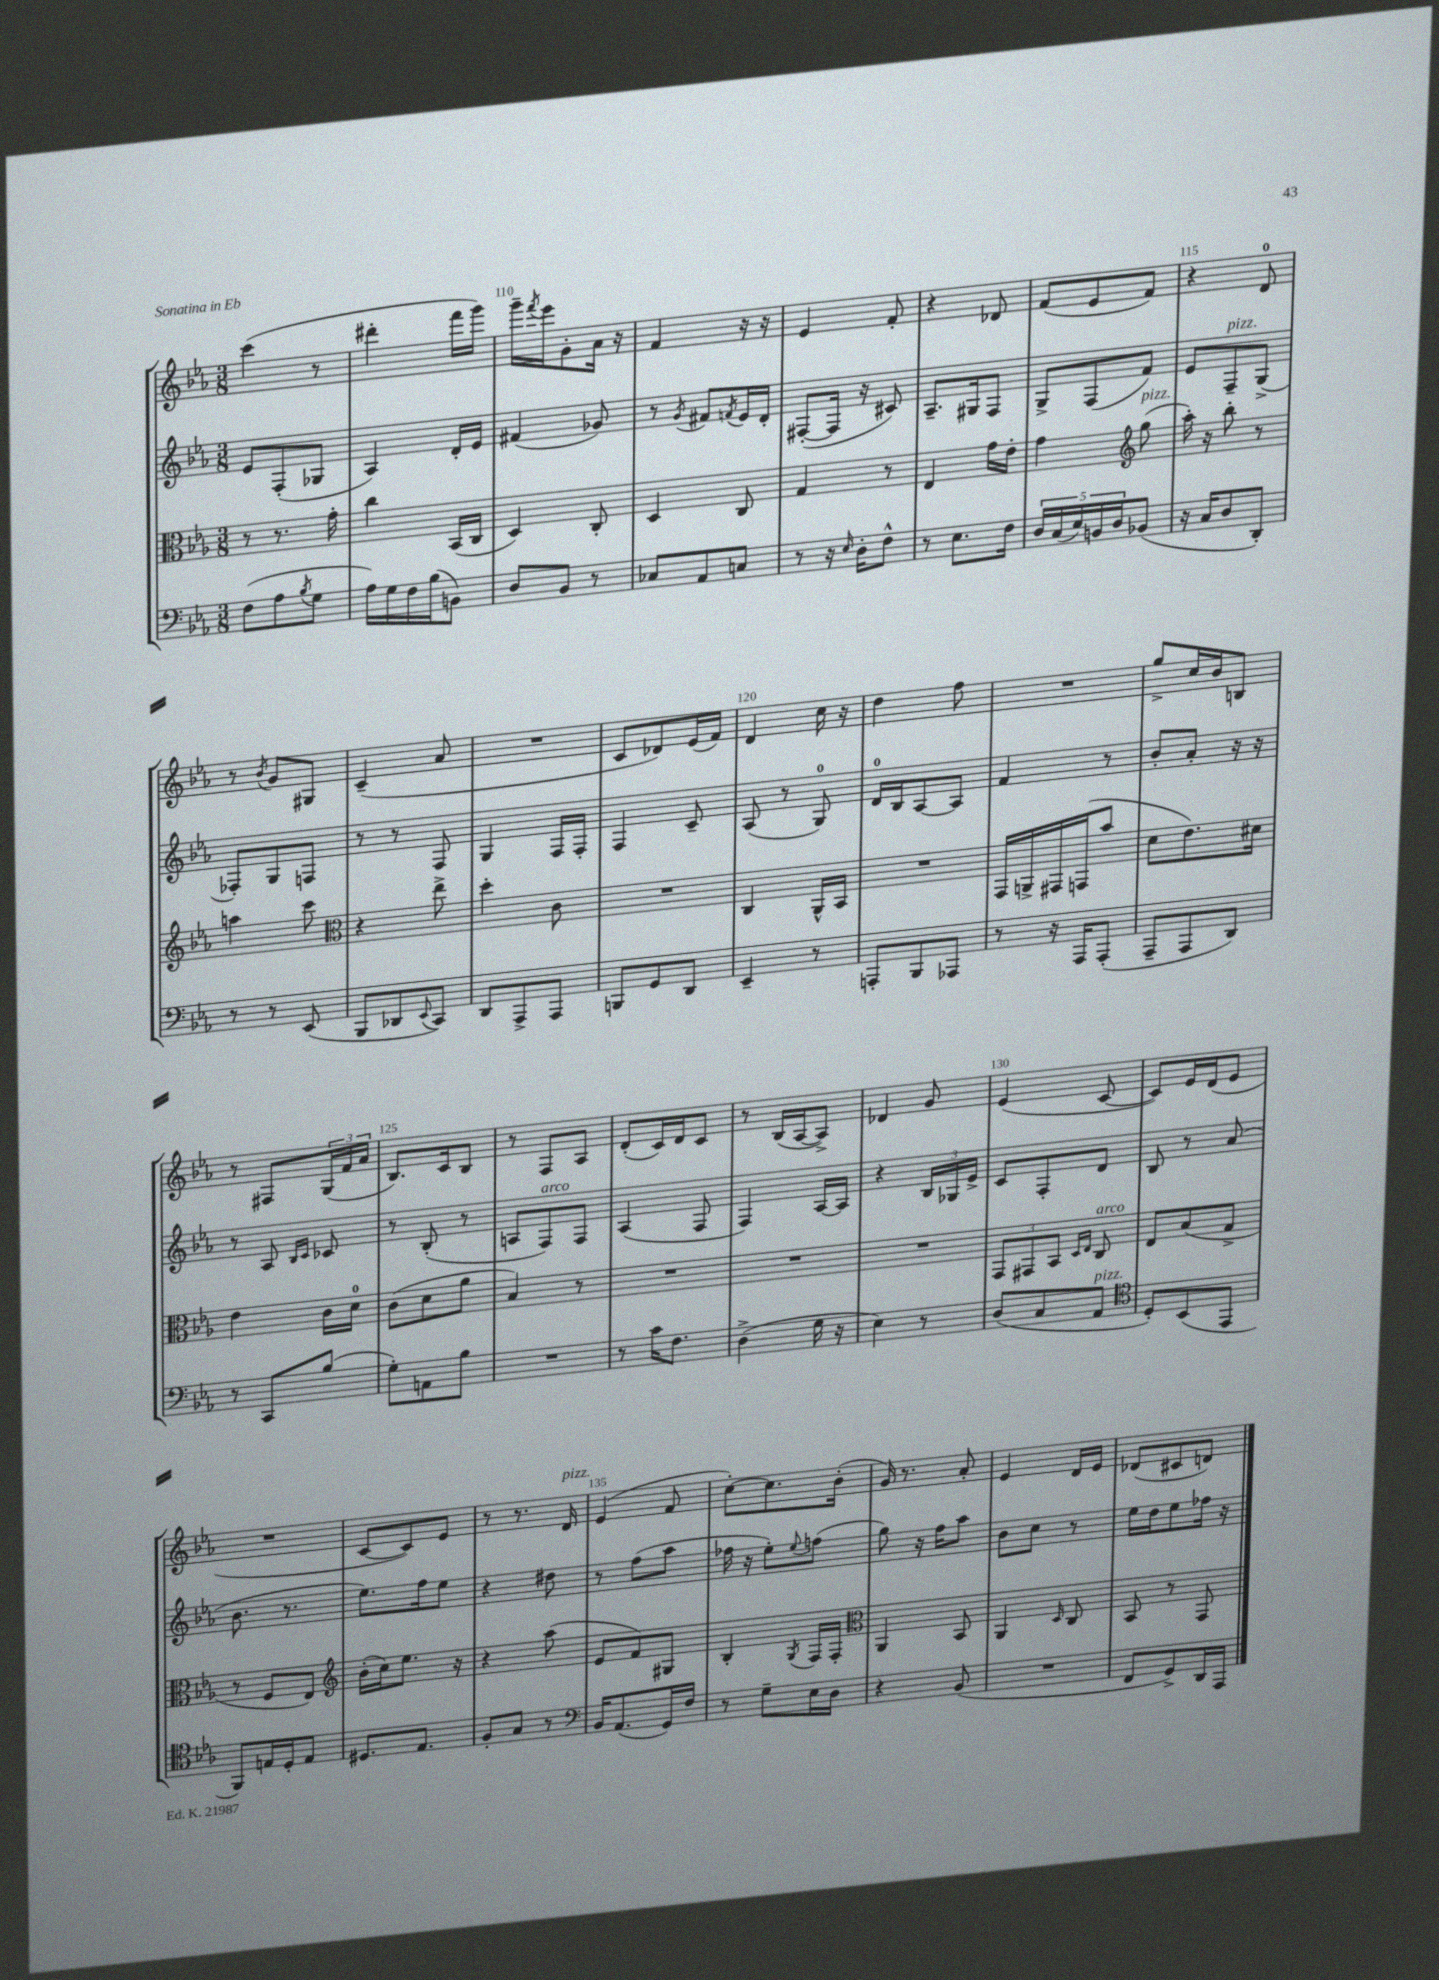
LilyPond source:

<<
\new StaffGroup <<
\new Staff = "s0" {
    \clef treble \key ees \major \numericTimeSignature \time 3/8
    c'''4( r8 |
    dis'''4-. f'''16 g'''16) |
    g'''16-- \acciaccatura { f'''8 } ees'''16 g'8-. aes'16 r16 |
    f'4 r16 r16 |
    ees'4 f'8-. |
    r4 des'8 |
    f'8( ees'8 f'8) |
    r4 d'8-0 |
    r8 \acciaccatura { bes'8 } g'8 gis8 |
    c'4--( aes'8 |
    R4. |
    c'8 des'8) ees'16( f'16) |
    d'4 c''16 r16 |
    d''4 f''8 |
    R4. |
    g''8-> c''16 bes'16 b8 |
    r8 fis8 \tuplet 3/2 { g16( f'16 aes'16 } |
    bes8.) c'16 bes8 |
    r8 f8 aes8 |
    d'8-.( c'16) d'16 c'8 |
    r8 bes16( aes16~ aes8->) |
    des'4 g'8 |
    ees'4( c'8~ |
    c'8) ees'16 d'16( ees'8 |
    R4. |
    c'8~ c'8) ees'8 |
    r8 r8. d'16^\markup { \italic "pizz." } |
    ees'4( f'8 |
    c''8~-.) c''8. bes'16-.( |
    g'16) r8. aes'8-. |
    ees'4 d'16 ees'16 |
    des'8( cis'8 d'8) \bar "|." |
}
\new Staff = "s1" {
    \clef treble \key ees \major \numericTimeSignature \time 3/8
    ees'8 f8-.( ges8 |
    aes4) d'16-. ees'16 |
    fis'4( ges'8) |
    r8 \acciaccatura { g'8 } fis'8 \acciaccatura { f'8 } ees'16 d'16-. |
    fis8~-.( fis16 r16 cis'8) |
    aes8.-- gis16 f8 |
    g8-> f8( f'8) |
    ees'8 f8--^\markup { \italic "pizz." } g8->( |
    fes8-.) g8 f8 |
    r8 r8 f8 |
    g4 f16 f16-. |
    f4 c'8-- |
    aes8( r8 g8-0) |
    d'16-0 bes16 aes8~ aes8 |
    f'4 r8 |
    bes'8-. aes'8-. r16 r16 |
    r8 aes8 \grace { bes16 c'16 } ces'8 |
    r8 bes8-.( r8 |
    a8 f8^\markup { \italic "arco" }) f8 |
    aes4( f8 |
    f4) aes16~ aes16 |
    r4 \tuplet 3/2 { bes16 ges16 ees'16-> } |
    c'8 f8-. d'8 |
    bes8 r8 aes'8( |
    bes'8. r8. |
    ees''8.) f''16 ees''8 |
    r4 dis''8 |
    r8 f''8( aes''8 |
    fes''16 r16 ees''8-.) \appoggiatura { ees''8 } f''8( |
    g''8) r16 f''16 aes''8 |
    bes'8 c''8 r8 |
    ees''16 d''16 ees''8 fes''16 r16 \bar "|." |
}
\new Staff = "s2" {
    \clef alto \key ees \major \numericTimeSignature \time 3/8
    r8 r8. g'16-. |
    c''4 bes,16( c16 |
    d4) c8-. |
    d4 c8 |
    g4 r8 |
    ees4 g'16 ees'16-. |
    g'4 \clef treble g''8^\markup { \italic "pizz." }( |
    aes''16-.) r16 bes''8-. r8 |
    a''4 c'''8 |
    \clef alto r4 ees''8-> |
    d''4-. c'8 |
    R4. |
    c4 aes,16-^ bes,16 |
    R4. |
    g,16 a,16-> gis,16 g,16( bes'8 |
    d'8 ees'8.) dis'16 |
    ees'4 c'16 d'16-0 |
    c'8( d'8 aes'8 |
    bes4) r8 |
    R4. |
    R4. |
    R4. |
    \tuplet 3/2 { g,8 gis,8 bes,8 } \grace { d16 ees16 } c8^\markup { \italic "arco" } |
    ees8 bes8( g8-> |
    r8 f8 ees8) |
    \clef treble bes'16-.( c''16) ees''8. r16 |
    r4 aes''8( |
    ees'8 f'8) gis8 |
    bes4-. \acciaccatura { g8 } f16 f16-. |
    \clef alto aes,4 bes,8 |
    aes,4 \grace { d16 } c8 |
    bes,8 r8 g,8 \bar "|." |
}
\new Staff = "s3" {
    \clef bass \key ees \major \numericTimeSignature \time 3/8
    f8( aes8 \acciaccatura { bes8 } g8 |
    aes16) g16 f16 bes16( b,8) |
    d8 bes,8 r8 |
    ces8 aes,8 c8 |
    r8 r16 \grace { ees16 } d16-. f8-^ |
    r8 ees8. f16 |
    \tuplet 5/4 { d16 c16( ees16) b,16 d16 } bes,8( |
    r16 c16 d8 d,8-.) |
    r8 r8 ees,8( |
    bes,,8 des,8 \appoggiatura { ees,8 } c,8) |
    d,8 aes,,8-> aes,,8 |
    b,,8 g,8 d,8 |
    ees,4-- r8 |
    a,,8-. bes,,8 aes,,8 |
    r8 r16 aes,,16 aes,,8-.( |
    aes,,8-- aes,,8 d,8) |
    r8 c,8 bes8( |
    g8-.) a,8 bes8 |
    R4. |
    r8 c'16 f8. |
    d4->( g16 r16 |
    ees4) r8 |
    d8( c8 aes,8^\markup { \italic "pizz." } |
    \clef tenor d8-.) bes,8( ees,8 |
    f,8) e16 d16-. e8 |
    dis8. ees8. |
    f8-. g8 r8 |
    \clef bass bes,16 aes,8.( g,16) f16 |
    r8 g8-- ees16 d16 |
    r4 bes,8( |
    R4. |
    f,8 g,8->) d,16 aes,,16 \bar "|." |
}
>>
>>
\layout { \context { \Score currentBarNumber = #108 \override BarNumber.break-visibility = ##(#f #t #t) barNumberVisibility = #(every-nth-bar-number-visible 5) } }
